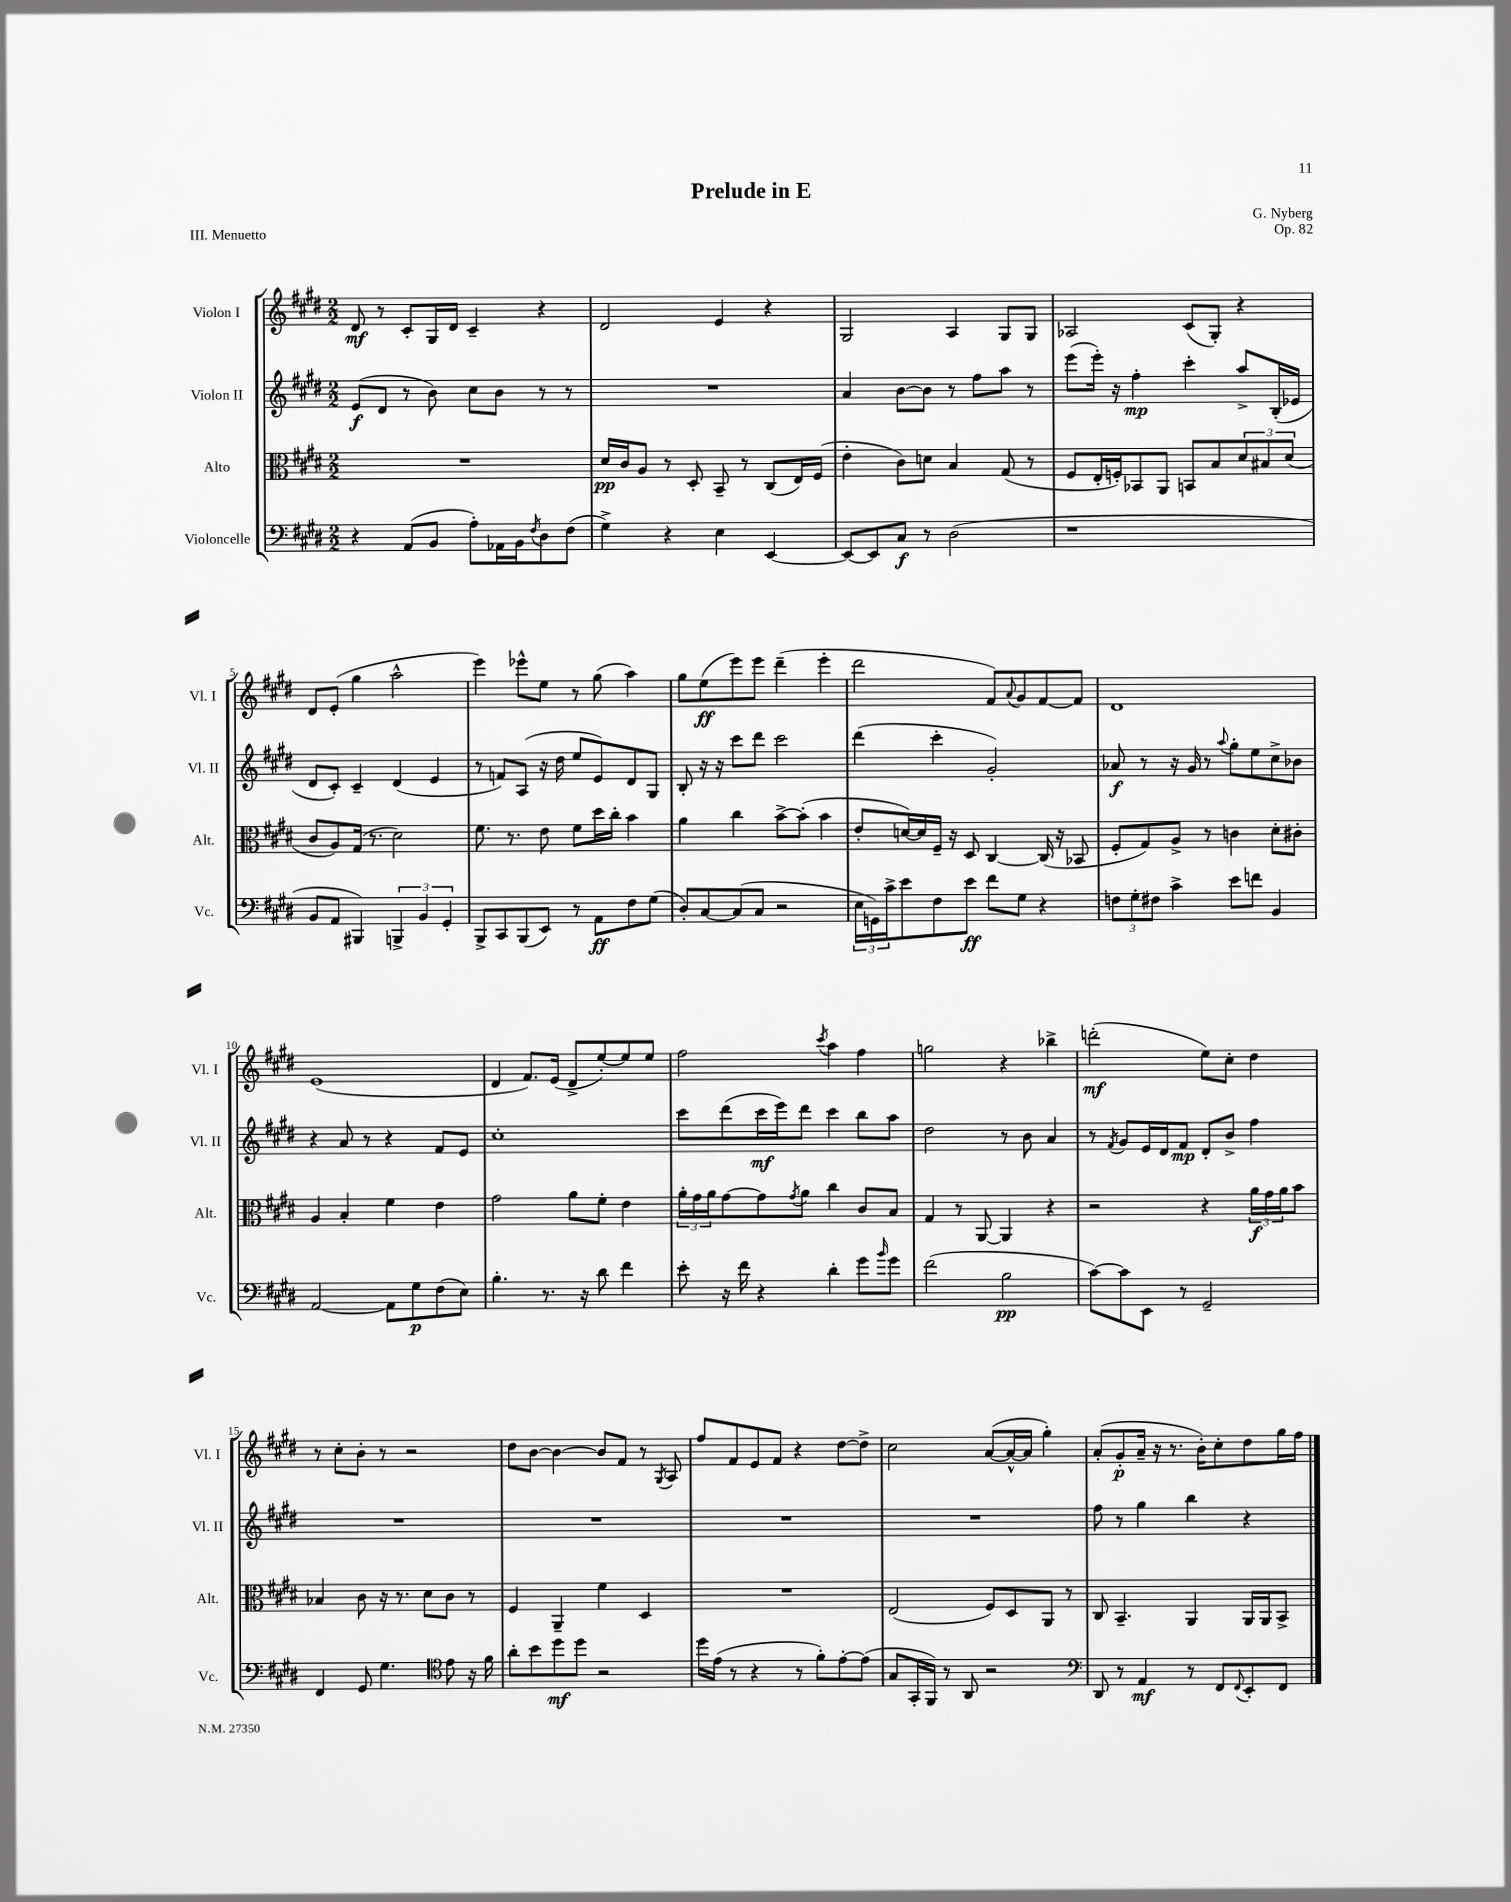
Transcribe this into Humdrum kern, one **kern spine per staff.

**kern	**kern	**kern	**kern
*staff4	*staff3	*staff2	*staff1
*clefF4	*clefC3	*clefG2	*clefG2
*k[f#c#g#d#]	*k[f#c#g#d#]	*k[f#c#g#d#]	*k[f#c#g#d#]
*M2/2	*M2/2	*M2/2	*M2/2
4r	1r	(8e	8d#
.	.	8d#	8r
(8AA	.	8r	8c#'
8BB	.	8b)	16G#
.	.	.	16d#
8A')	.	8cc#	4c#~
16AA-	.	8b	.
16BB	.	.	.
8qF#	.	.	.
8D#	.	8r	4r
(8F#	.	8r	.
=	=	=	=
4G#^)	16d#	1r	2d#
.	16c#	.	.
.	8A	.	.
4r	8r	.	.
.	8D#'	.	.
4E	8BB~	.	4e
.	8r	.	.
[4EE	(8C#	.	4r
.	16E)	.	.
.	(16F#	.	.
=	=	=	=
8EE_	4e'	4a	2G#
8EE]	.	.	.
8C#	8c#)	[8b	.
8r	8d	8b]	.
(2D#	4B	8r	4A
.	.	8ff#	.
.	(8G#	8aa	8G#
.	8r	8r	8G#
=	=	=	=
1r	8F#	(8eee	2A-
.	16E'	16eee')	.
.	16F')	16r	.
.	8BB-	4ff#'	.
.	8AA	.	.
.	8BB	4ccc#'	(8c#
.	8B	.	8G#')
.	12d#	8aa^	4r
.	12B#	.	.
.	.	(16B'	.
.	(12d#	.	.
.	.	16e-	.
=	=	=	=
8BB	8c#	8d#	8d#
8AA	8A)	8c#')	(8e'
4BBB#)	(16G#	4c#~	4gg#
.	8.r	.	.
6BBB^	2d#)	(4d#	2aa^^
6BB	.	.	.
.	.	4e	.
6GG#'	.	.	.
=	=	=	=
8BBB^	8.f#	8r	4eee)
8CC#	.	8f)	.
.	8.r	.	.
(8BBB	.	(8A	8eee-^^
8EE)	8e	16r	8ee
.	.	16dd#	.
8r	8f#	8ee	8r
8AA	16dd#	8e)	(8gg#
.	16cc#'	.	.
8F#	4b	8d#	4aa)
(8G#	.	8G#	.
=	=	=	=
8D#')	4a	8B'	8gg#
[8C#	.	16r	(8ee
.	.	16r	.
(8C#]	4cc#	8ccc#	8eee)
8C#	.	8ddd#	8eee
2r	[8b^	2ccc#	(4ddd#~
.	(8b']	.	.
.	4b	.	4eee'
=	=	=	=
24E	8e'	(4ddd#	2ddd#
24GG)	.	.	.
24c#^	.	.	.
8e	[16d)	.	.
.	16d]	.	.
8F#	16F#~	4ccc#'	.
.	16r	.	.
8e	8D#	.	.
8f#	[4C#	2g#')	8f#)
.	.	.	8qqa
8G#	.	.	8g#
4r	(16C#]	.	[8f#
.	16r	.	.
.	8BB-	.	8f#]
=	=	=	=
12F	8F#'	8a-	1d#
12G#'	.	.	.
.	8G#)	8r	.
12F#	.	.	.
4c#^	8A^	16r	.
.	.	16g#	.
.	8r	8r	.
.	.	8qqaa	.
8e	4c	8gg#'	.
8f	.	8ee	.
4BB	8d#'	8cc#^	.
.	8c#'	8b-	.
=	=	=	=
[2AA	4A	4r	(1e
.	4B'	8a	.
.	.	8r	.
8AA]	4f#	4r	.
8G#	.	.	.
(8F#	4e	8f#	.
8E)	.	8e	.
=	=	=	=
4.B'	2g#	1cc#'	4d#
.	.	.	8.f#)
8.r	.	.	.
.	.	.	(16e
.	8a	.	8d#^
16r	.	.	.
8d#	8f#'	.	[8ee')
4f#	4e	.	8ee]
.	.	.	8ee
=	=	=	=
8e'	24a'	8ccc#	2ff#
.	24g#	.	.
.	24a	.	.
16r	[8g#	(8ddd#	.
16f#	.	.	.
4r	8g#]	16ccc#	.
.	.	16eee)	.
.	8qg#	.	.
.	8a	8ddd#	.
.	.	.	8qccc#
4d#'	4cc#	4ccc#	4aa
8g#	8c#	8bb	4ff#
16qqb	.	.	.
8g#	8B	8aa	.
=	=	=	=
(2f#	4G#	2dd#	2gg
.	8r	.	.
.	[8AA	.	.
2B	4AA]	8r	4r
.	.	8b	.
.	4r	4a	4bb-^
=	=	=	=
[8c#)	2r	8r	(2ddd'
.	.	8qf#	.
8c#]	.	8g#	.
8EE	.	16e	.
.	.	16d#	.
8r	.	8f#	.
2GG#~	4r	8d#'	8ee)
.	.	8b^	8cc#'
.	24a	4ff#	4dd#
.	24g#	.	.
.	24a	.	.
.	8b	.	.
=	=	=	=
4FF#	4B-	1r	8r
.	.	.	8cc#'
8GG#	8c#	.	8b'
4.G#	16r	.	8r
.	8.r	.	.
.	.	.	2r
.	8d#	.	.
*clefC4	*	*	*
8e	8c#	.	.
16r	8r	.	.
16f#	.	.	.
=	=	=	=
8a'	4F#	1r	8dd#
8b	.	.	[8b
8dd#	4AA~	.	4b_
8dd#	.	.	.
2r	4f#	.	8b]
.	.	.	8f#
.	4D#	.	8r
.	.	.	8qG#
.	.	.	8A
=	=	=	=
16dd#	1r	1r	8ff#
(16e	.	.	.
8r	.	.	8f#
4r	.	.	8e
.	.	.	8f#
8r	.	.	4r
8f#')	.	.	.
[8e'	.	.	[8dd#
(8e]	.	.	8dd#^]
=	=	=	=
8G#	(2E	1r	2cc#
16GG#'	.	.	.
16FF#)	.	.	.
8r	.	.	.
8AA	.	.	.
2r	8F#)	.	([8a
.	8D#	.	16a^^_
.	.	.	16a]
.	8AA	.	4gg#')
.	8r	.	.
=	=	=	=
*clefF4	*	*	*
8DD#	8C#	8ff#	(8a'
8r	4.BB~	8r	8g#'
4AA	.	4gg#	16a~
.	.	.	16r
.	.	.	8.r
8r	4AA	4bb	.
.	.	.	16b')
8FF#	.	.	8cc#'
8qqFF#	.	.	.
8EE'	16AA	4r	8dd#
.	16AA	.	.
8FF#	8BB^	.	16gg#
.	.	.	16ff#
==	==	==	==
*-	*-	*-	*-
